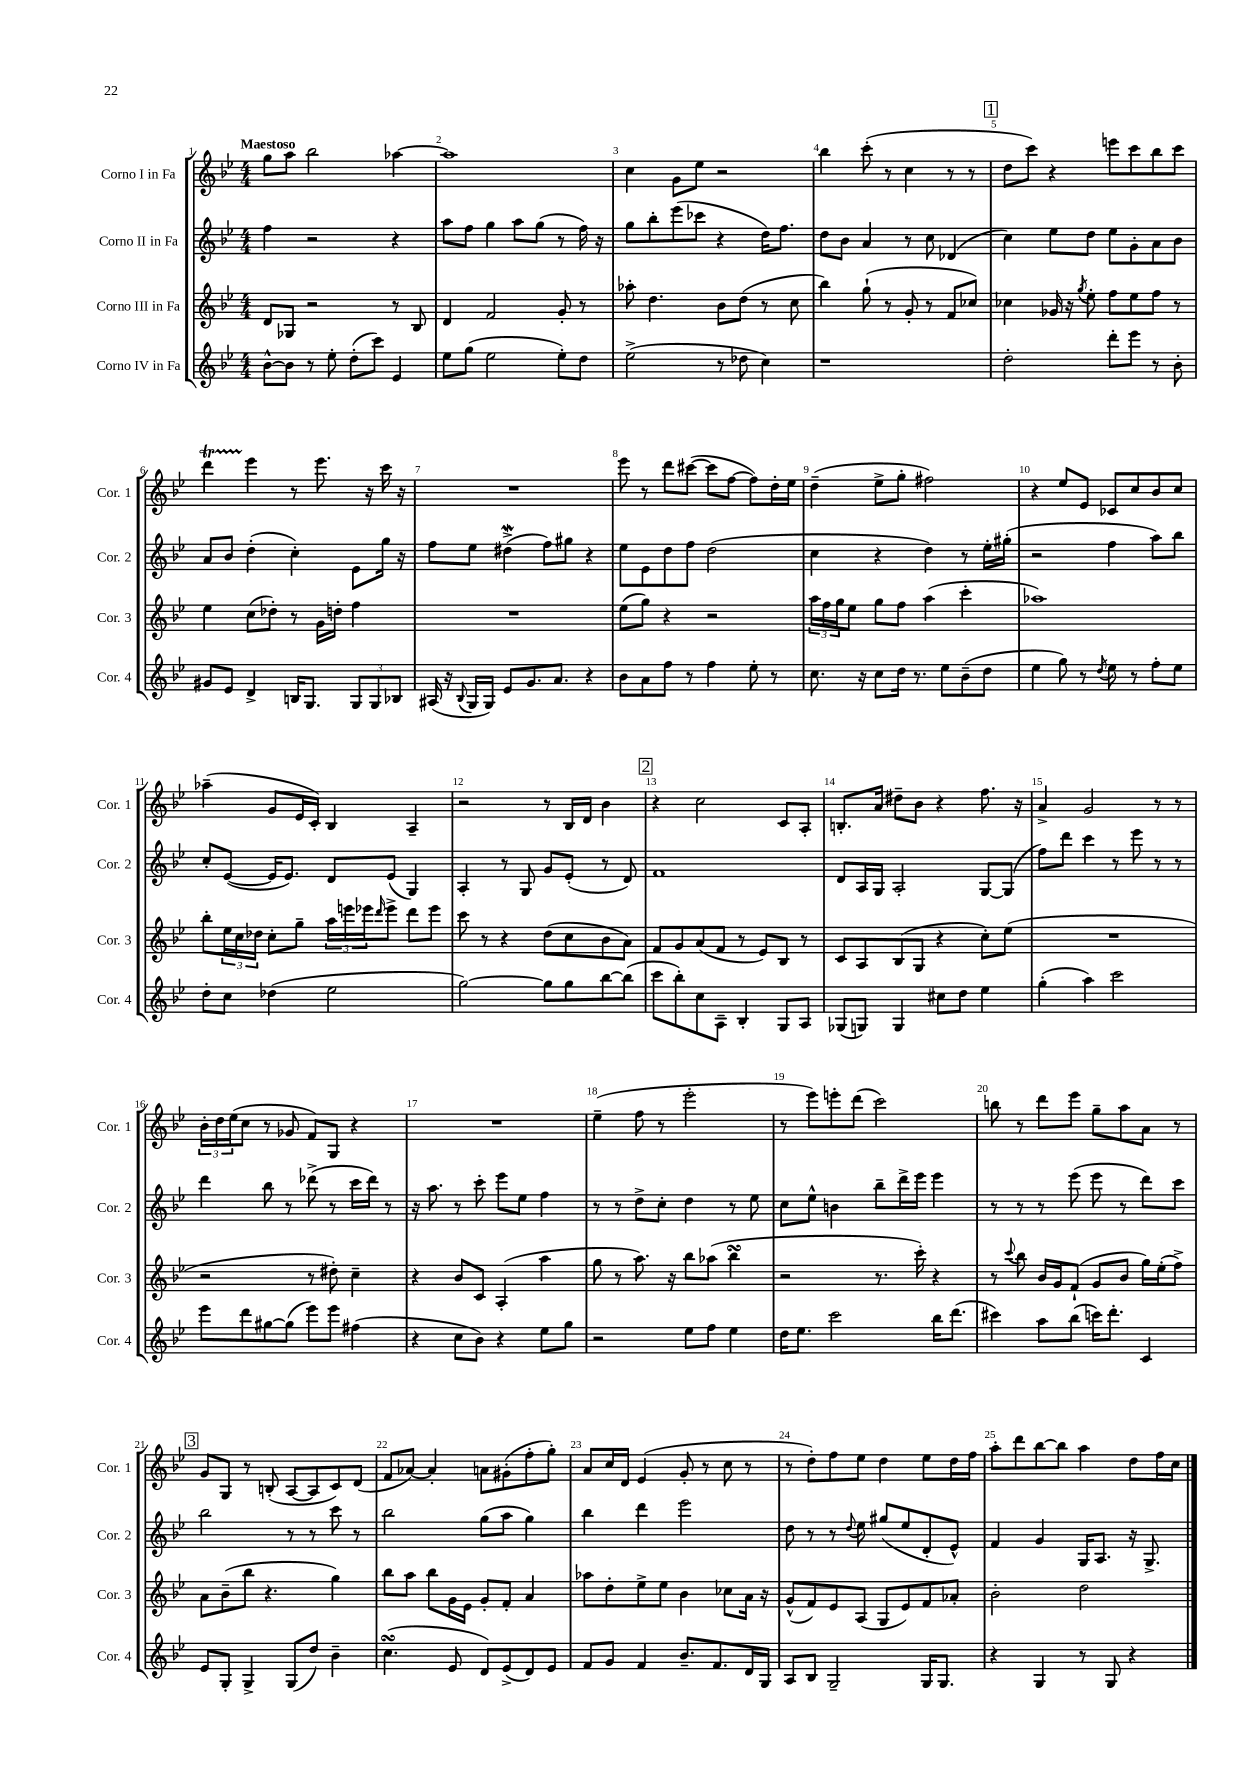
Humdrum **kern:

**kern	**kern	**kern	**kern
*part4	*part3	*part2	*part1
*staff4	*staff3	*staff2	*staff1
*I"Corno IV in Fa	*I"Corno III in Fa	*I"Corno II in Fa	*I"Corno I in Fa
*I'Cor. 4	*I'Cor. 3	*I'Cor. 2	*I'Cor. 1
*clefG2	*clefG2	*clefG2	*clefG2
*k[b-e-]	*k[b-e-]	*k[b-e-]	*k[b-e-]
*M4/4	*M4/4	*M4/4	*M4/4
=1	=1	=1	=1
!	!	!	!LO:TX:a:B:t=Maestoso
[8b-^^\L	8d/L	4ff\	8gg\L
8b-\J]	8G-X/J	.	8aa\J
8r	2r	2r	2bb-\
8ee-'\	.	.	.
(8dd'\L	.	.	.
8ccc\J)	.	.	.
4e-/	8r	4r	[4aa-X\
.	8B-/	.	.
=2	=2	=2	=2
8ee-\L	4d/	8aa\L	1aa-]
(8gg\J	.	8ff\J	.
2ee-\	2f/	4gg\	.
.	.	8aa\L	.
.	.	(8gg\J	.
8ee-'\L)	8g'/	8r	.
8dd\J	8r	16ff\)	.
.	.	16r	.
=3	=3	=3	=3
(2ee-^\	8aa-X'\	8gg\L	4cc\
.	4.dd\	8bb-'\	.
.	.	(8eee-\	8g\L
.	.	8ccc-X\J	8ee-\J
8r	8b-\L	4r	2r
8dd-X\	(8dd\J	.	.
4cc\)	8r	16dd\KL)	.
.	.	8.ff\J	.
.	8cc\	.	.
=4	=4	=4	=4
1r	4bb-\)	8dd\L	4bb-\
.	.	8b-\J	.
.	(8gg`\	4a/	(8ccc'\
.	8r	.	8r
.	8g'/	8r	4cc\
.	8r	8cc\	.
.	8f/L	(4d-X/	8r
.	8cc-X/J)	.	8r
!!LO:REH:place=s1:t=1
=5	=5	=5	=5
2dd'\	4cc-X\	4cc\)	8dd\L
.	.	.	8ccc\J)
.	16g-X/	8ee-\L	4r
.	16r	.	.
.	8qgg/	.	.
.	8ee-'\	8dd\J	.
8ddd'\L	8ff\L	8ee-\L	8eeen\L
8eee-\J	8ee-\	8g'\	8ccc\
8r	8ff\J	8a\	8bb-\
8b-'\	8r	8b-\J	8ccc\J
!!LO:LB:g=z
=6	=6	=6	=6
8g#X/L	4ee-\	8a/L	4dddt\
8e-/J	.	8b-/J	.
4d^/	(8cc\L	(4dd'\	4eee-\
.	8dd-X'\J)	.	.
16Bn/KL	8r	4cc'\)	8r
8.G/J	.	.	.
.	16g\LL	.	8.eee-\
.	16ddn'\JJ	.	.
12G/L	4ff\	8e-\L	.
.	.	.	16r
12G/	.	.	.
.	.	16gg\Jk	16ccc\
12B-X/J	.	.	.
.	.	16r	16r
=7	=7	=7	=7
(16A#X/	1r	8ff\L	1r
16r	.	.	.
8qqB-/	.	.	.
16G/LL	.	8ee-\J	.
16G/JJ)	.	.	.
8e-/L	.	(4dd#XW^\	.
8.g/	.	.	.
.	.	8ff\L)	.
8.a/J	.	.	.
.	.	8gg#X\J	.
4r	.	4r	.
=8	=8	=8	=8
8b-\L	(8ee-\L	8ee-\L	8eee-\
8a\	8gg\J)	8e-\	8r
8ff\J	4r	8dd\	8ddd\L
8r	.	8ff\J	([8ccc#X\J
4ff\	2r	(2dd\	8ccc#\L]
.	.	.	[8ff\J
8ee-'\	.	.	8ff\L])
8r	.	.	16dd'\L
.	.	.	16ee-\JJ
=9	=9	=9	=9
8.cc\	24aa\LL	4cc\	(4dd~\
.	24ff\	.	.
.	24gg\J	.	.
.	8ee-\J	.	.
16r	.	.	.
8cc\L	8gg\L	4r	8ee-^\L
16dd\Jk	8ff\J	.	8gg'\J
8.r	.	.	.
.	(4aa\	4dd\)	2ff#X\)
8ee-\L	.	.	.
(8b-~\	4ccc'\	8r	.
8dd\J	.	16ee-'\LL	.
.	.	(16gg#X'\JJ	.
=10	=10	=10	=10
4ee-\	1aa-X)	2r	4r
8gg\)	.	.	8ee-/L
8r	.	.	8e-/J
8qdd/	.	.	.
8ee-\	.	4ff\	8c-X/L
8r	.	.	8cc/
8ff'\L	.	8aa\L)	8b-/
8ee-\J	.	8bb-\J	8cc/J
!!LO:LB:g=z
=11	=11	=11	=11
8dd'\L	8bb-'\L	8cc'/L	(4aa-X~\
8cc\J	24ee-\L	([8e-/J	.
.	24cc\	.	.
.	24dd-X\JJ	.	.
(4dd-X\	8cc'\L	16e-/KL]	8g/L
.	.	8.e-/J)	.
.	8gg~\J	.	16e-/L
.	.	.	16c'/JJ)
2ee-\	24aa\LL	8d/L	4B-/
.	24eeen\	.	.
.	24eee-X\J	.	.
.	16qqddd/	.	.
.	8eee-^\J	(8e-/J	.
.	8ddd\L	4G/)	4A~/
.	8eee-\J	.	.
=12	=12	=12	=12
[2gg\)	8ccc\	4A'/	2r
.	8r	.	.
.	4r	8r	.
.	.	8G/	.
8gg\L]	(8dd\L	8g/L	8r
8gg\	8cc\	(8e-'/J	16B-/LL
.	.	.	16d/JJ
[8bb-\	8b-\	8r	4b-\
(8bb-\J]	8a\J)	8d/)	.
!!LO:REH:place=s1:t=2
=13	=13	=13	=13
8ccc\L	8f/L	1f	4r
8bb-'\)	8g/	.	.
8cc\	(8a/	.	2cc\
8A~\J	8f/J	.	.
4B-'/	8r	.	.
.	8e-/L)	.	.
8G/L	8B-/J	.	8c/L
8A/J	8r	.	8A'/J
=14	=14	=14	=14
(8G-X/L	8c/L	8d/L	8.Bn'/L
8Gn/J)	8A/	16A/L	.
.	.	16G/JJ	16a/Jk
4G/	(8B-/	2A'/	8dd#X~\L
.	8G/J	.	8b-\J
8cc#X\L	4r	.	4r
8dd\J	.	.	.
4ee-\	8cc'\L)	[8G/L	8.ff\
.	(8ee-\J	(8G/J]	.
.	.	.	16r
=15	=15	=15	=15
(4gg'\	1r	8ff\L)	4a^/
.	.	8ddd\J	.
4aa\)	.	4ccc\	2g/
2ccc\	.	8r	.
.	.	8eee-\	.
.	.	8r	8r
.	.	8r	8r
!!LO:LB:g=z
=16	=16	=16	=16
8eee-\L	2r	4ddd\	24b-'\LL
.	.	.	24dd\
.	.	.	(24ee-\J
8ddd\	.	.	8cc\J
[8gg#X\	.	8bb-\	8r
(8gg#\J]	.	8r	8g-X/
8eee-\L)	8r	(8ddd-X^\	8f/L)
8eee-\J	8dd#X'\)	8r	8G/J
(4ff#X\	4cc~\	16ccc\LL	4r
.	.	16ddd-\JJ)	.
.	.	8r	.
=17	=17	=17	=17
4r	4r	16r	1r
.	.	8.aa\	.
8cc\L	8b-/L	8r	.
8b-\J)	8c/J	8ccc'\	.
4r	(4A'/	8eee-\L	.
.	.	8ee-\J	.
8ee-\L	4aa\	4ff\	.
8gg\J	.	.	.
=18	=18	=18	=18
2r	8gg\	8r	(4ee-~\
.	8r	8r	.
.	8.aa\)	8dd^\L	8ff\
.	.	8cc'\J	8r
.	16r	.	.
8ee-\L	8bb-\L	4dd\	2eee-'\
8ff\J	(8aa-X\J	.	.
4ee-\	4bb-sSSs\	8r	.
.	.	8ee-\	.
=19	=19	=19	=19
16dd\KL	2r	8cc\L	8r
8.ee-\J	.	.	.
.	.	8ee-^^\J	8eee-\L)
2ccc\	.	4bn\	8eeen'\
.	.	.	(8ddd\J
.	8.r	8bb-~\L	2ccc\)
.	.	16ddd^\L	.
.	16ccc'\)	16eee-\JJ	.
16bb-\KL	4r	4eee-\	.
(8.ddd\J	.	.	.
=20	=20	=20	=20
4ccc#X\)	8r	8r	8bbn\
.	8qqccc/	.	.
.	8bb-\	8r	8r
8aa\L	16b-/LL	8r	8ddd\L
.	16g/J	.	.
(8bb-\J	(8f`/J	(8eee-\	8eee-\J
16cccn\KL)	8g/L	8eee-\	8gg~\L
8.ddd'\J	.	.	.
.	8b-/J	8r	8aa\
4c/	16gg\LL)	8ddd\L)	8a\J
.	(16ee-'\J	.	.
.	8ff^\J)	8ccc\J	8r
!!LO:LB:g=z
!!LO:REH:place=s1:t=3
=21	=21	=21	=21
8e-/L	8a\L	2bb-\	8g/L
8G'/J	(8b-~\	.	8G/J
4G^/	8bb-\J	.	8r
.	4.r	.	(8Bn'/
(8G/L	.	8r	[8A/L
8dd/J)	.	8r	8A/]
4b-~\	4gg\)	8ccc\	8c/)
.	.	8r	(8d/J
=22	=22	=22	=22
(4.ccsSSS\	8bb-\L	2bb-\	8f/L
.	8aa\J	.	[8a-X/J)
.	8bb-\L	.	4a-'/]
8e-/	16g\L	.	.
.	16e-\JJ	.	.
8d/L)	8g'/L	(8gg\L	8an\L
(8e-^/	8f'/J	8aa\J	(8g#X'\
8d/)	4a/	4gg\)	8ff'\
8e-/J	.	.	8gg'\J)
=23	=23	=23	=23
8f/L	8aa-X\L	4bb-\	8a/L
8g/J	8dd'\	.	16cc/L
.	.	.	16d/JJ
4f/	8ee-^\	4ddd\	(4e-/
.	8ee-\J	.	.
8.b-~/L	4b-\	2eee-\	8g'/
.	.	.	8r
8.f/	.	.	.
.	8cc-X\L	.	8cc\
16d/L	16a\Jk	.	8r
16G/JJ	16r	.	.
=24	=24	=24	=24
8A/L	(8g^^/L	8dd\	8r
8B-/J	8f/)	8r	8dd'\L)
2G~/	8e-/	8r	8ff\
.	.	8qqdd/	.
.	(8A/J	8ee-\	8ee-\J
.	8G/L	(8gg#X/L	4dd\
.	8e-/)	8ee-/	.
16G/KL	8f/	8d'/	8ee-\L
8.G/J	.	.	.
.	8a-X'/J	8e-^^/J)	16dd\L
.	.	.	16ff\JJ
=25	=25	=25	=25
4r	2b-'\	4f/	8aa'\L
.	.	.	8ddd\
4G/	.	4g/	[8bb-\
.	.	.	8bb-\J]
8r	2dd\	16G/KL	4aa\
.	.	8.A/J	.
8G/	.	.	.
4r	.	16r	8dd\L
.	.	8.G^/	.
.	.	.	16ff\L
.	.	.	16cc\JJ
==	==	==	==
*-	*-	*-	*-
